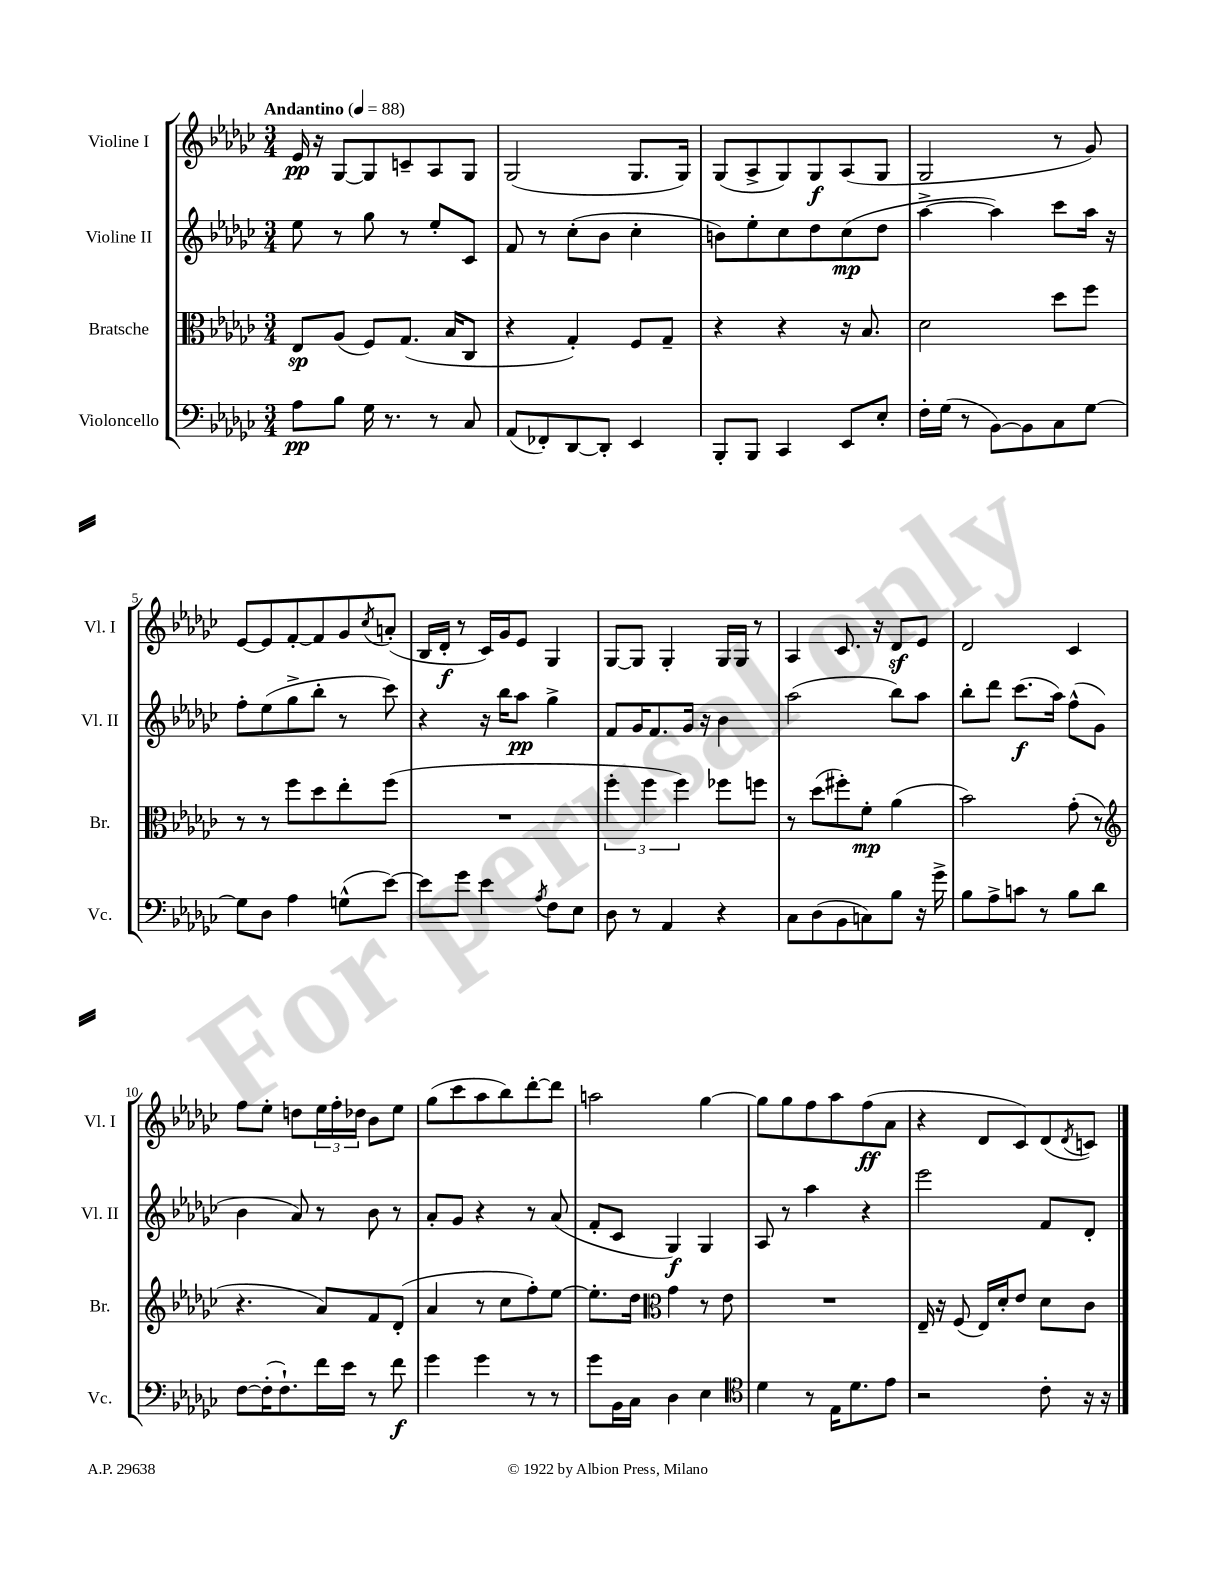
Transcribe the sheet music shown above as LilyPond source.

<<
\new StaffGroup <<
\new Staff = "s0" \with { instrumentName = "Violine I" shortInstrumentName = "Vl. I" } {
    \clef treble \key ges \major \numericTimeSignature \time 3/4 \tempo "Andantino" 4 = 88
    ees'16\pp r16 ges8~ ges8 c'8-- aes8 ges8 |
    ges2( ges8. ges16) |
    ges8( aes8-> ges8) ges8\f aes8( ges8 |
    ges2 r8 ges'8) |
    ees'8~ ees'8 f'8~-. f'8 ges'8 \acciaccatura { ces''8 } a'8-.( |
    bes16 des'16-.\f r8 ces'16) ges'16 ees'8 ges4 |
    ges8~ ges8 ges4-. ges16 ges16 r8 |
    aes4 ces'8. r16 des'8\sf ees'8 |
    des'2 ces'4 |
    f''8 ees''8-. d''8 \tuplet 3/2 { ees''16 f''16-. des''16 } bes'8 ees''8 |
    ges''8( ces'''8 aes''8 bes''8) des'''8~-. des'''8 |
    a''2 ges''4~ |
    ges''8 ges''8 f''8 aes''8 f''8\ff( aes'8 |
    r4 des'8 ces'8) des'8( \acciaccatura { des'8 } c'8) \bar "|." |
}
\new Staff = "s1" \with { instrumentName = "Violine II" shortInstrumentName = "Vl. II" } {
    \clef treble \key ges \major \numericTimeSignature \time 3/4
    ees''8 r8 ges''8 r8 ees''8-. ces'8 |
    f'8 r8 ces''8-.( bes'8 ces''4-. |
    b'8) ees''8-. ces''8 des''8 ces''8\mp( des''8 |
    aes''4~-> aes''4) ces'''8 aes''16 r16 |
    f''8-. ees''8( ges''8-> bes''8-. r8 ces'''8) |
    r4 r16 bes''16 aes''8\pp ges''4-> |
    f'8 ges'16 f'8. ges'16 r16 bes'4 |
    aes''2( bes''8) aes''8 |
    bes''8-. des'''8 ces'''8.\f( aes''16) f''8-^( ges'8 |
    bes'4 aes'8) r8 bes'8 r8 |
    aes'8-. ges'8 r4 r8 aes'8( |
    f'8-. ces'8 ges4\f) ges4 |
    aes8 r8 aes''4 r4 |
    ees'''2 f'8 des'8-. \bar "|." |
}
\new Staff = "s2" \with { instrumentName = "Bratsche" shortInstrumentName = "Br." } {
    \clef alto \key ges \major \numericTimeSignature \time 3/4
    ees8\sp aes8( f8) ges8.( bes16 ces8 |
    r4 ges4-.) f8 ges8-- |
    r4 r4 r16 bes8. |
    des'2 des''8 f''8 |
    r8 r8 f''8 des''8 ees''8-. f''8( |
    R2. |
    \tuplet 3/2 { f''4-. f''4 f''4) } fes''8 f''8 |
    r8 des''8( fis''8-.) f'8-.\mp aes'4( |
    bes'2) ges'8-.( r8 |
    \clef treble r4. aes'8) f'8 des'8-.( |
    aes'4 r8 ces''8 f''8-.) ees''8~ |
    ees''8.-. des''16 \clef alto ges'4 r8 ees'8 |
    R2. |
    ees16-- r16 f8( ees16) des'16-. ees'8 des'8 ces'8 \bar "|." |
}
\new Staff = "s3" \with { instrumentName = "Violoncello" shortInstrumentName = "Vc." } {
    \clef bass \key ges \major \numericTimeSignature \time 3/4
    aes8\pp bes8 ges16 r8. r8 ces8 |
    aes,8( fes,8-.) des,8~ des,8-. ees,4 |
    bes,,8-. bes,,8 ces,4 ees,8 ees8-. |
    f16-. ges16( r8 bes,8~) bes,8 ces8 ges8~ |
    ges8 des8 aes4 g8-^( ees'8~) |
    ees'8 ges'8 ees'4 \acciaccatura { aes8 } f8 ees8 |
    des8 r8 aes,4 r4 |
    ces8 des8( bes,8 c8) bes8 r16 ges'16-> |
    bes8 aes8-> c'8 r8 bes8 des'8 |
    f8~ f16-.( f8.-!) f'16 ees'16 r8 f'8\f |
    ges'4 ges'4 r8 r8 |
    ges'8 bes,16 ces16 des4 ees4 |
    \clef tenor des'4 r8 ees16 des'8. ees'8 |
    r2 ces'8-. r16 r16 \bar "|." |
}
>>
>>
